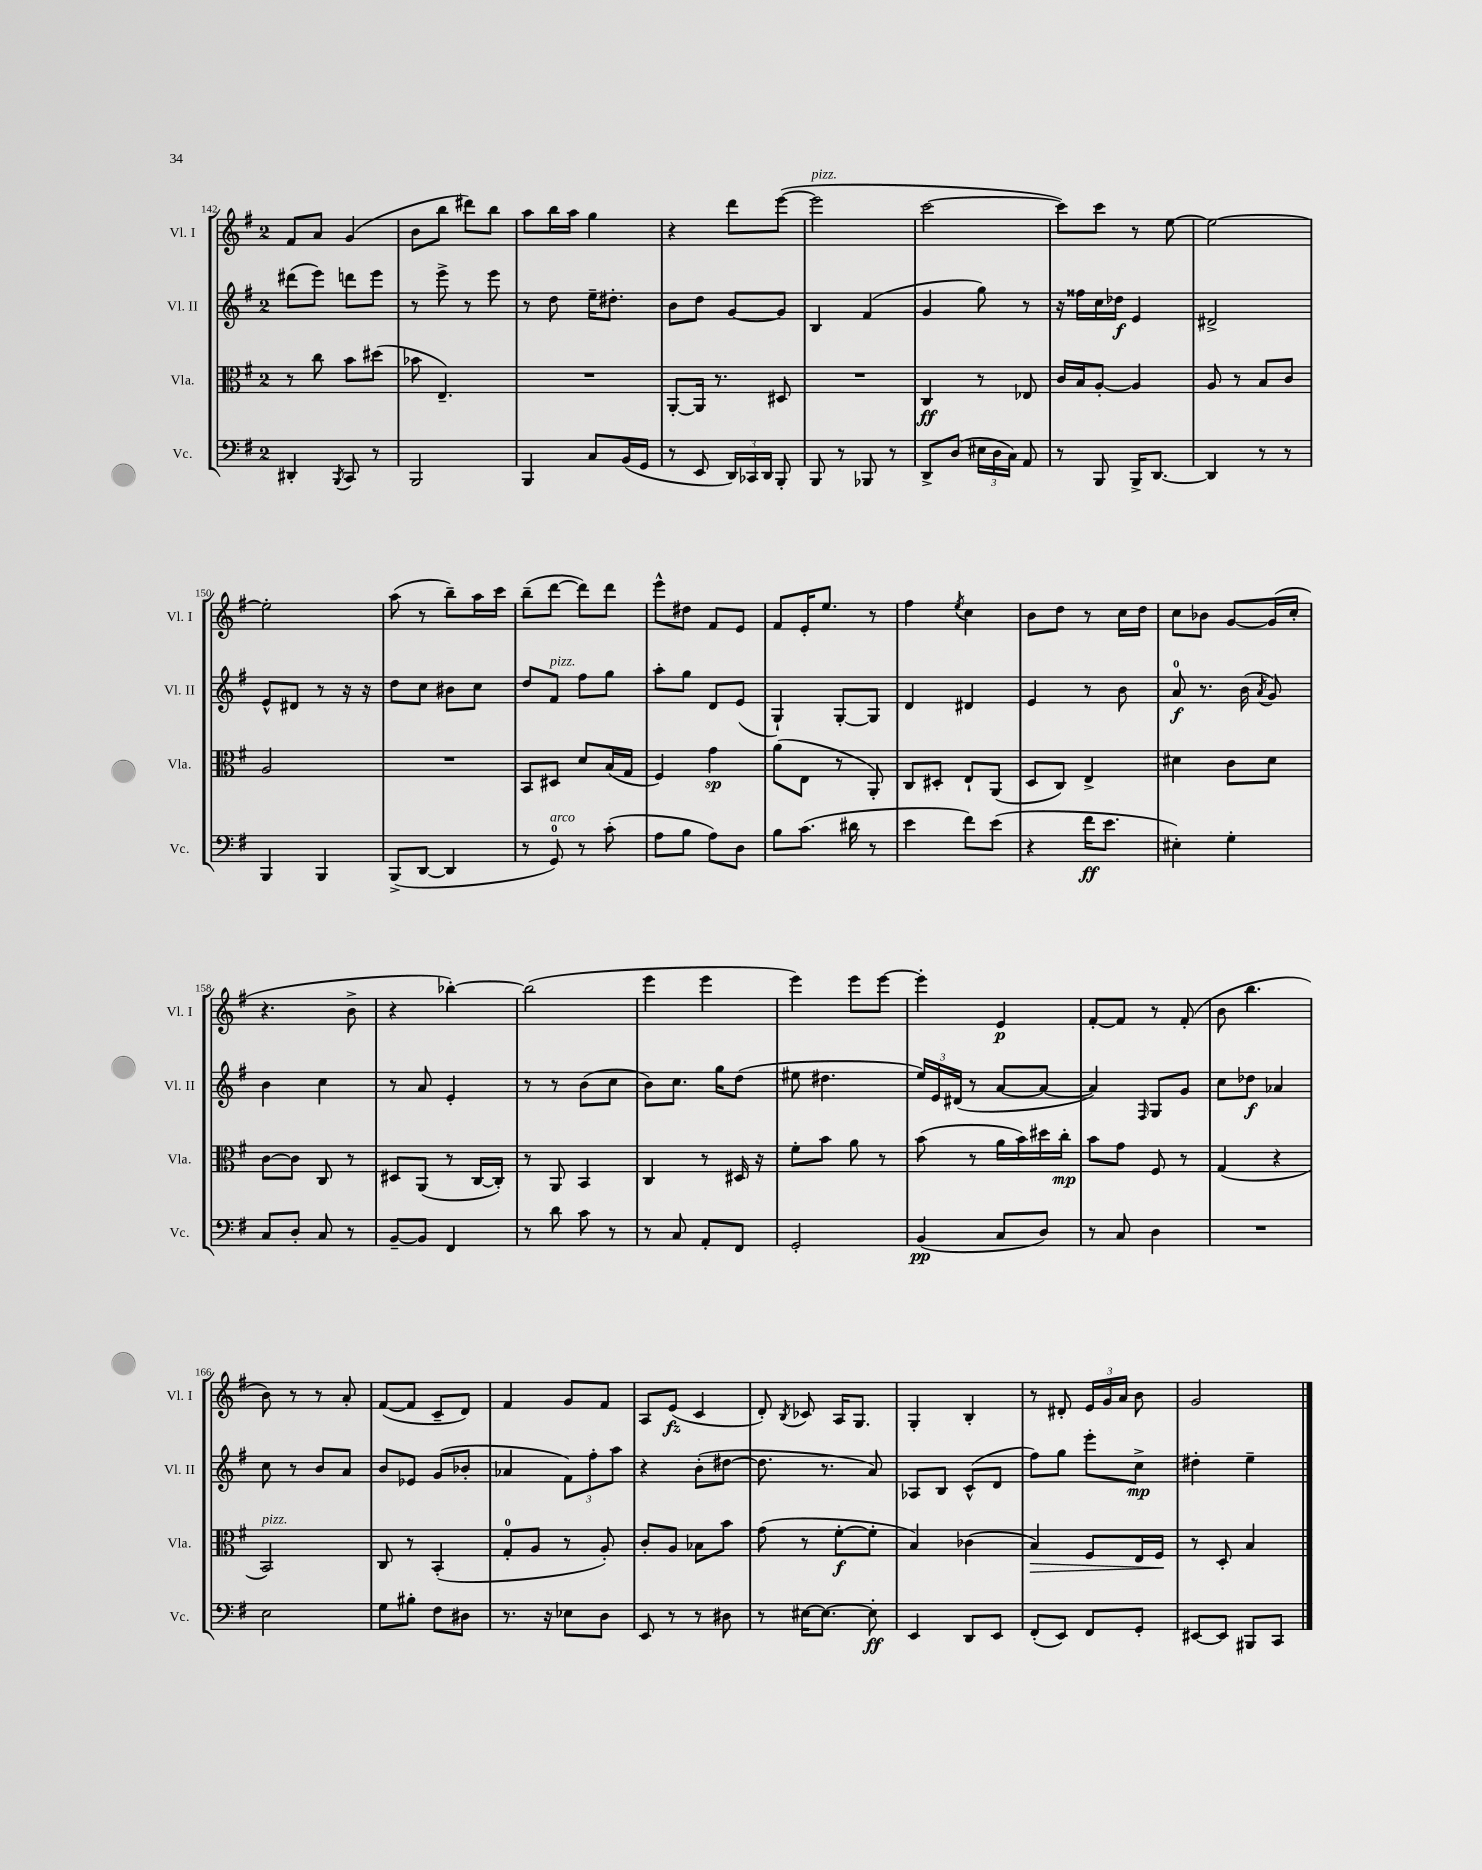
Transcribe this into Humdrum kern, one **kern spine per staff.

**kern	**dynam	**kern	**dynam	**kern	**dynam	**kern	**dynam
*part4	*part4	*part3	*part3	*part2	*part2	*part1	*part1
*staff4	*staff4	*staff3	*staff3	*staff2	*staff2	*staff1	*staff1
*I"Vc.	*	*I"Vla.	*	*I"Vl. II	*	*I"Vl. I	*
*I'Vc.	*	*I'Vla.	*	*I'Vl. II	*	*I'Vl. I	*
*clefF4	*	*clefC3	*	*clefG2	*	*clefG2	*
*k[f#]	*	*k[f#]	*	*k[f#]	*	*k[f#]	*
*M2/4	*	*M2/4	*	*M2/4	*	*M2/4	*
=142	=142	=142	=142	=142	=142	=142	=142
4DD#X'/	.	8r	.	(8ddd#X\L	.	8f#/L	.
.	.	8cc\	.	8eee\J)	.	8a/J	.
8qBBB/	.	.	.	.	.	.	.
8CC/	.	8b\L	.	8dddn\L	.	(4g/	.
8r	.	(8dd#X\J	.	8eee\J	.	.	.
=143	=143	=143	=143	=143	=143	=143	=143
2BBB/	.	8b-X\	.	8r	.	8b\L	.
.	.	4.E~/)	.	8eee^\	.	8bb\J	.
.	.	.	.	8r	.	8ddd#X\L)	.
.	.	.	.	8eee\	.	8bb\J	.
=144	=144	=144	=144	=144	=144	=144	=144
4BBB/	.	2r	.	8r	.	8aa\L	.
.	.	.	.	8dd\	.	16bb\L	.
.	.	.	.	.	.	16aa\JJ	.
8C/L	.	.	.	16ee~\KL	.	4gg\	.
.	.	.	.	8.dd#X'\J	.	.	.
(16BB/L	.	.	.	.	.	.	.
16GG/JJ	.	.	.	.	.	.	.
=145	=145	=145	=145	=145	=145	=145	=145
8r	.	[8AA'/L	.	8b\L	.	4r	.
8EE/	.	16AA/Jk]	.	8dd\J	.	.	.
.	.	8.r	.	.	.	.	.
24DD/LL)	.	.	.	[8g/L	.	8ddd\L	.
24CC-X/	.	.	.	.	.	.	.
24DD/JJ	.	.	.	.	.	.	.
8BBB'/	.	8D#X/	.	8g/J]	.	([8eee\J	.
=146	=146	=146	=146	=146	=146	=146	=146
!	!	!	!	!	!	!LO:TX:a:i:t=pizz.	!
8BBB/	.	2r	.	4B/	.	2eee\]	.
8r	.	.	.	.	.	.	.
8BBB-X/	.	.	.	(4f#/	.	.	.
8r	.	.	.	.	.	.	.
=147	=147	=147	=147	=147	=147	=147	=147
8DD^/L	.	4C/	ff	4g/	.	[2ccc\	.
(8D/J	.	.	.	.	.	.	.
24E#X\LL	.	8r	.	8gg\)	.	.	.
24D\	.	.	.	.	.	.	.
24C\JJ)	.	.	.	.	.	.	.
8AA/	.	8E-X/	.	8r	.	.	.
=148	=148	=148	=148	=148	=148	=148	=148
8r	.	16c/LL	.	16r	.	8ccc\L])	.
.	.	16B/J	.	16ff##X\LL	.	.	.
8BBB/	.	[8A'/J	.	16cc\	.	8ccc\J	.
.	.	.	.	16dd-X\JJ	f	.	.
16BBB^/KL	.	4A/]	.	4e/	.	8r	.
[8.DD/J	.	.	.	.	.	.	.
.	.	.	.	.	.	[8ee\	.
=149	=149	=149	=149	=149	=149	=149	=149
4DD/]	.	8A/	.	2d#X^/	.	2ee\_	.
.	.	8r	.	.	.	.	.
8r	.	8B/L	.	.	.	.	.
8r	.	8c/J	.	.	.	.	.
!!LO:LB:g=z
=150	=150	=150	=150	=150	=150	=150	=150
4BBB/	.	2A/	.	8e^^/L	.	2ee'\]	.
.	.	.	.	8d#X/J	.	.	.
4BBB/	.	.	.	8r	.	.	.
.	.	.	.	16r	.	.	.
.	.	.	.	16r	.	.	.
=151	=151	=151	=151	=151	=151	=151	=151
(8BBB^/L	.	2r	.	8dd\L	.	(8aa\	.
[8DD/J	.	.	.	8cc\J	.	8r	.
4DD/]	.	.	.	8b#X\L	.	8bb~\L)	.
.	.	.	.	8cc\J	.	16aa\L	.
.	.	.	.	.	.	16ccc\JJ	.
=152	=152	=152	=152	=152	=152	=152	=152
8r	.	8BB/L	.	8dd/L	.	(8bb~\L	.
!	!	!	!	!LO:TX:a:i:t=pizz.	!	!	!
!LO:TX:a:i:t=arco	!	!	!	!	!	!	!
8GG/)	.	8D#X/J	.	8f#/J	.	[8ddd\J	.
8r	.	8d/L	.	8ff#\L	.	8ddd\L])	.
(8c'\	.	(16B/L	.	8gg\J	.	8ddd\J	.
.	.	16G/JJ	.	.	.	.	.
=153	=153	=153	=153	=153	=153	=153	=153
8A\L	.	4F#/)	.	8aa'\L	.	8eee^^\L	.
8B\J	.	.	.	8gg\J	.	8dd#X\J	.
8A\L)	.	4g\	sp	8d/L	.	8f#/L	.
8D\J	.	.	.	(8e/J	.	8e/J	.
=154	=154	=154	=154	=154	=154	=154	=154
8B\L	.	(8a\L	.	4G`/)	.	8f#/L	.
(8.c\J	.	8E\J	.	.	.	16e'/K	.
.	.	.	.	.	.	8.ee/J	.
.	.	8r	.	[8G'/L	.	.	.
16d#X\	.	.	.	.	.	.	.
8r	.	8AA'/)	.	8G/J]	.	8r	.
=155	=155	=155	=155	=155	=155	=155	=155
4e\	.	8C/L	.	4d/	.	4ff#\	.
.	.	8D#X'/J	.	.	.	.	.
.	.	.	.	.	.	8qee/	.
8f#\L)	.	8E`/L	.	4d#X/	.	4cc\	.
(8e\J	.	(8AA/J	.	.	.	.	.
=156	=156	=156	=156	=156	=156	=156	=156
4r	.	8D/L	.	4e/	.	8b\L	.
.	.	8C/J)	.	.	.	8dd\J	.
16f#\KL	ff	4E^/	.	8r	.	8r	.
8.e\J	.	.	.	.	.	.	.
.	.	.	.	8b\	.	16cc\LL	.
.	.	.	.	.	.	16dd\JJ	.
=157	=157	=157	=157	=157	=157	=157	=157
4E#X'\)	.	4d#X\	.	8a/	f	8cc\L	.
.	.	.	.	8.r	.	8b-X\J	.
4G'\	.	8c\L	.	.	.	[8g/L	.
.	.	.	.	(16b\	.	.	.
.	.	.	.	8qa/	.	.	.
.	.	8d#\J	.	8g/)	.	(16g/L]	.
.	.	.	.	.	.	16cc'/JJ	.
!!LO:LB:g=z
=158	=158	=158	=158	=158	=158	=158	=158
8C/L	.	[8c\L	.	4b\	.	4.r	.
8D'/J	.	8c\J]	.	.	.	.	.
8C/	.	8C/	.	4cc\	.	.	.
8r	.	8r	.	.	.	8b^\	.
=159	=159	=159	=159	=159	=159	=159	=159
[8BB~/L	.	8D#X/L	.	8r	.	4r	.
8BB/J]	.	(8AA/J	.	8a/	.	.	.
4FF#/	.	8r	.	4e'/	.	[4bb-X'\)	.
.	.	[16C/LL	.	.	.	.	.
.	.	16C'/JJ])	.	.	.	.	.
=160	=160	=160	=160	=160	=160	=160	=160
8r	.	8r	.	8r	.	(2bb-\]	.
8d\	.	8AA/	.	8r	.	.	.
8c\	.	4BB/	.	(8b\L	.	.	.
8r	.	.	.	8cc\J	.	.	.
=161	=161	=161	=161	=161	=161	=161	=161
8r	.	4C/	.	8b\L)	.	4eee\	.
8C/	.	.	.	8.cc\J	.	.	.
8AA'/L	.	8r	.	.	.	4eee\	.
.	.	.	.	16gg\KL	.	.	.
8FF#/J	.	16D#X/	.	(8dd\J	.	.	.
.	.	16r	.	.	.	.	.
=162	=162	=162	=162	=162	=162	=162	=162
2GG'/	.	8f#'\L	.	8ee#X\	.	4eee\)	.
.	.	8b\J	.	4.dd#X\	.	.	.
.	.	8a\	.	.	.	8eee\L	.
.	.	8r	.	.	.	[8eee\J	.
=163	=163	=163	=163	=163	=163	=163	=163
(4BB/	pp	(8b\	.	24ee/LL)	.	4eee'\]	.
.	.	.	.	24e/	.	.	.
.	.	.	.	(24d#X/JJ	.	.	.
.	.	8r	.	8r	.	.	.
8C/L	.	16a\LL	.	[8a/L	.	4e/	p
.	.	16b\)	.	.	.	.	.
8D/J)	.	16dd#X\	.	8a/J_	.	.	.
.	.	16cc'\JJ	mp	.	.	.	.
=164	=164	=164	=164	=164	=164	=164	=164
8r	.	8b\L	.	4a/])	.	[8f#'/L	.
8C/	.	8g\J	.	.	.	8f#/J]	.
.	.	.	.	16qqF#/	.	.	.
4D\	.	8F#/	.	8G/L	.	8r	.
.	.	8r	.	8g/J	.	(8f#'/	.
=165	=165	=165	=165	=165	=165	=165	=165
2r	.	(4G/	.	8cc\L	.	8b\	.
.	.	.	.	8dd-X\J	f	4.bb\	.
.	.	4r	.	4a-X/	.	.	.
!!LO:LB:g=z
=166	=166	=166	=166	=166	=166	=166	=166
!	!	!LO:TX:a:i:t=pizz.	!	!	!	!	!
2E\	.	2BB/)	.	8cc\	.	8b\)	.
.	.	.	.	8r	.	8r	.
.	.	.	.	8b/L	.	8r	.
.	.	.	.	8a/J	.	8a'/	.
=167	=167	=167	=167	=167	=167	=167	=167
8G\L	.	8C/	.	8b/L	.	([8f#/L	.
8B#X'\J	.	8r	.	8e-X/J	.	8f#/J]	.
8F#\L	.	(4BB'/	.	(8g/L	.	8c~/L	.
8D#X\J	.	.	.	8b-X'/J	.	8d/J)	.
=168	=168	=168	=168	=168	=168	=168	=168
8.r	.	8G'/L	.	4a-X/	.	4f#/	.
.	.	8A/J	.	.	.	.	.
16r	.	.	.	.	.	.	.
8E-X\L	.	8r	.	12f#\L)	.	8g/L	.
.	.	.	.	12ff#'\	.	.	.
8D\J	.	8A'/)	.	.	.	8f#/J	.
.	.	.	.	12aa\J	.	.	.
=169	=169	=169	=169	=169	=169	=169	=169
8EE/	.	8c'/L	.	4r	.	8A/L	.
8r	.	8A/J	.	.	.	(8e/J	fz
8r	.	8B-X\L	.	(8b'\L	.	4c/	.
8D#X\	.	8b\J	.	[8dd#X\J	.	.	.
=170	=170	=170	=170	=170	=170	=170	=170
8r	.	(8g\	.	8.dd#\]	.	8d'/)	.
.	.	.	.	.	.	8qB/	.
[16E#X\KL	.	8r	.	.	.	8c-X/	.
8.E#\J_	.	.	.	8.r	.	.	.
.	.	[8f#'\L	f	.	.	16A/KL	.
.	.	.	.	.	.	8.G/J	.
8E#'\]	ff	8f#'\J]	.	8a/)	.	.	.
=171	=171	=171	=171	=171	=171	=171	=171
4EE/	.	4B/)	.	8A-X/L	.	4G'/	.
.	.	.	.	8B/J	.	.	.
8DD/L	.	(4c-X\	.	(8c^^/L	.	4B'/	.
8EE/J	.	.	.	8d/J	.	.	.
=172	=172	=172	=172	=172	=172	=172	=172
!	!	!	!LO:HP:b	!	!	!	!
(8FF#'/L	.	4B/)	>	8ff#\L)	.	8r	.
8EE/J)	.	.	.	8gg\J	.	8d#X'/	.
8FF#/L	.	8F#/L	.	8eee'\L	.	24e/LL	.
.	.	.	.	.	.	24g/	.
.	.	.	.	.	.	24a/JJ	.
8GG'/J	.	16E/L	.	8cc^\J	mp	8b\	.
.	.	16F#/JJ	.	.	.	.	.
.	.	.	]	.	.	.	.
=173	=173	=173	=173	=173	=173	=173	=173
[8EE#X/L	.	8r	.	4dd#X'\	.	2g/	.
8EE#/J]	.	8D'/	.	.	.	.	.
8BBB#X/L	.	4B/	.	4ee~\	.	.	.
8CC/J	.	.	.	.	.	.	.
==	==	==	==	==	==	==	==
*-	*-	*-	*-	*-	*-	*-	*-
